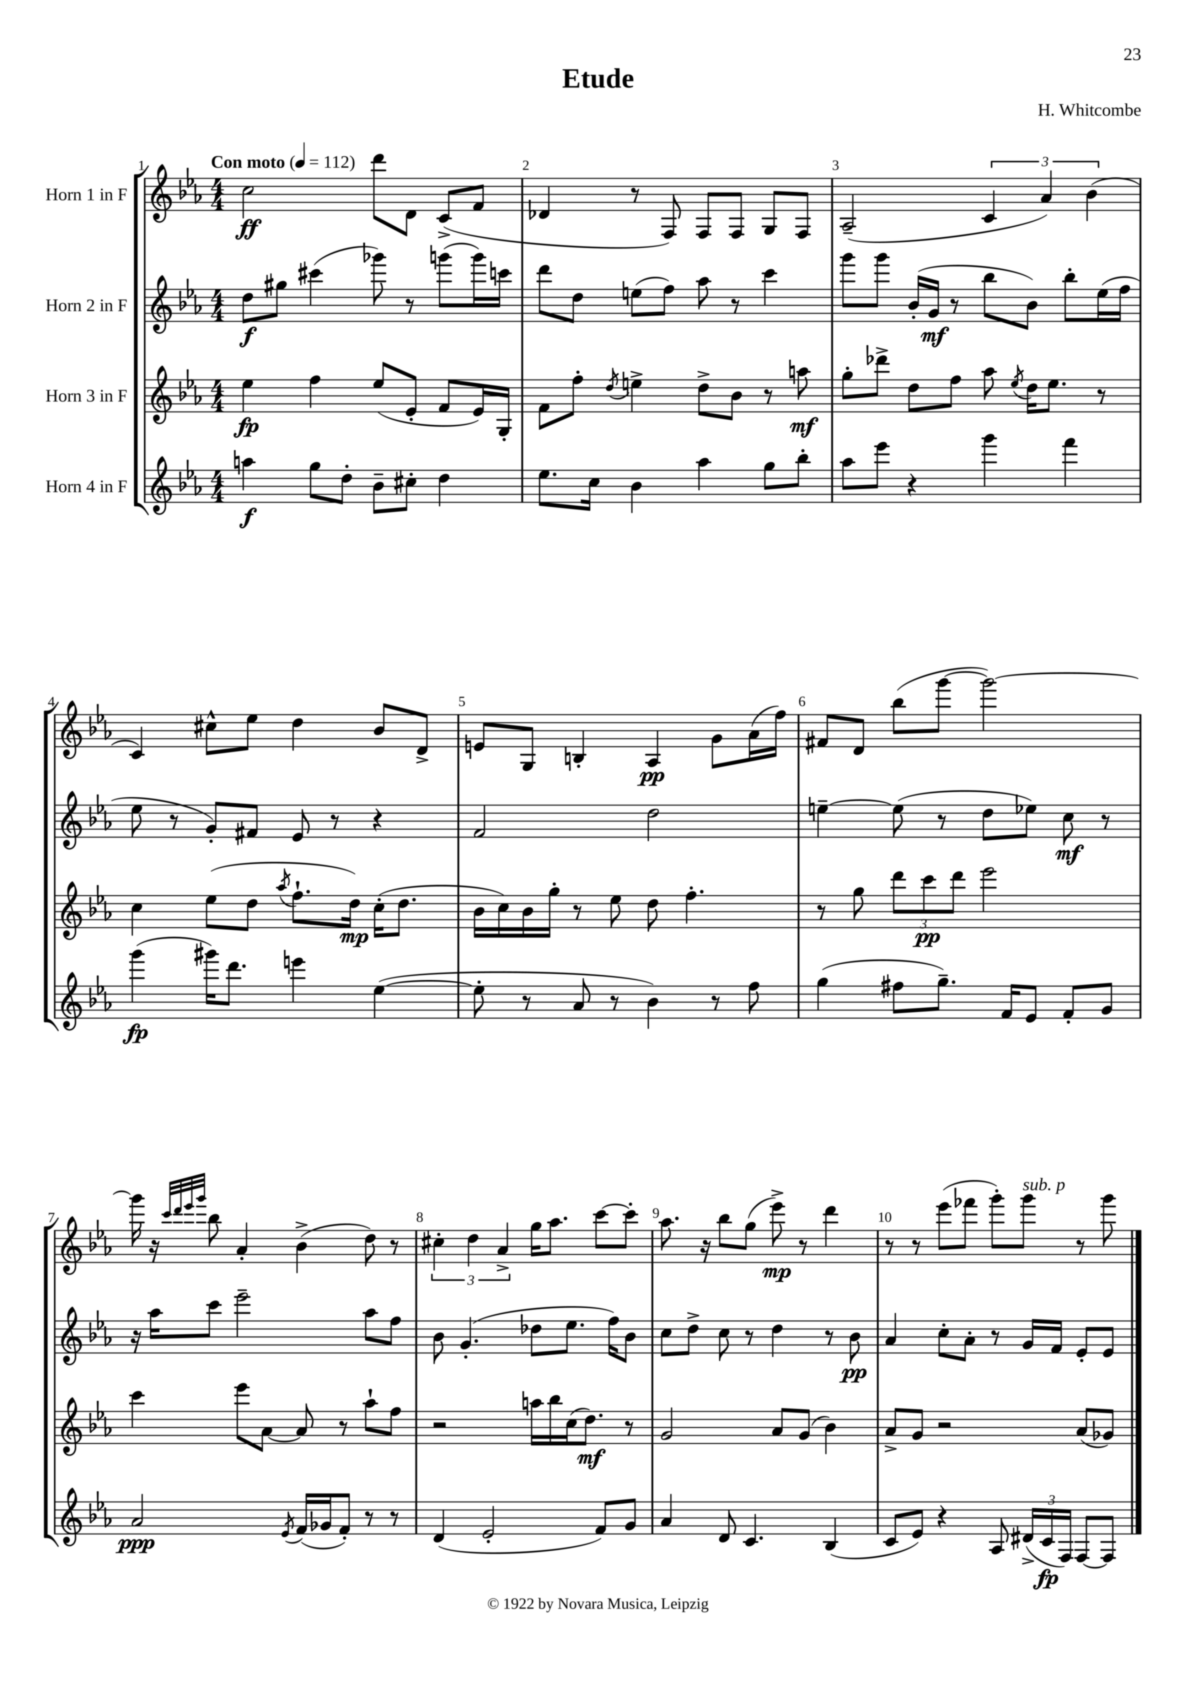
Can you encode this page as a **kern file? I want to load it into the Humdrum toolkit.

**kern	**dynam	**kern	**dynam	**kern	**dynam	**kern	**dynam
*part4	*part4	*part3	*part3	*part2	*part2	*part1	*part1
*staff4	*staff4	*staff3	*staff3	*staff2	*staff2	*staff1	*staff1
*I"Horn 4 in F	*	*I"Horn 3 in F	*	*I"Horn 2 in F	*	*I"Horn 1 in F	*
*clefG2	*	*clefG2	*	*clefG2	*	*clefG2	*
*k[b-e-a-]	*	*k[b-e-a-]	*	*k[b-e-a-]	*	*k[b-e-a-]	*
*M4/4	*	*M4/4	*	*M4/4	*	*M4/4	*
*MM112	*	*MM112	*	*MM112	*	*MM112	*
=1	=1	=1	=1	=1	=1	=1	=1
!	!	!	!	!	!	!LO:TX:a:B:t=Con moto	!
4aan\	f	4ee-\	fp	8dd\L	f	2cc\	ff
.	.	.	.	8gg#X\J	.	.	.
8gg\L	.	4ff\	.	(4ccc#X\	.	.	.
8dd'\J	.	.	.	.	.	.	.
8b-~\L	.	(8ee-/L	.	8ggg-X\)	.	8ddd\L	.
8cc#X'\J	.	8e-'/J	.	8r	.	8d\J	.
4dd\	.	8f/L	.	(8gggn\L	.	(8c^/L	.
.	.	16e-/L)	.	16ggg\L)	.	8f/J	.
.	.	16G'/JJ	.	16cccn\JJ	.	.	.
=2	=2	=2	=2	=2	=2	=2	=2
8.ee-\L	.	8f\L	.	8ddd\L	.	4d-X/	.
.	.	8ff'\J	.	8dd\J	.	.	.
16cc\Jk	.	.	.	.	.	.	.
.	.	8qdd/	.	.	.	.	.
4b-\	.	4een^\	.	(8een\L	.	8r	.
.	.	.	.	8ff\J)	.	8F/)	.
4aa-\	.	8dd^\L	.	8aa-\	.	8F/L	.
.	.	8b-\J	.	8r	.	8F/J	.
8gg\L	.	8r	.	4ccc\	.	8G/L	.
8bb-'\J	.	8aan\	mf	.	.	8F/J	.
=3	=3	=3	=3	=3	=3	=3	=3
8aa-\L	.	8gg'\L	.	8ggg\L	.	(2A-~/	.
8eee-\J	.	8ddd-X^\J	.	8ggg\J	.	.	.
4r	.	8dd\L	.	(16b-'/LL	.	.	.
.	.	.	.	16g/JJ	mf	.	.
.	.	8ff\J	.	8r	.	.	.
4ggg\	.	8aa-\	.	8bb-\L	.	6c/	.
.	.	8qee-/	.	.	.	.	.
.	.	16dd\KL	.	8b-\J)	.	.	.
.	.	.	.	.	.	6a-/)	.
.	.	8.ee-\J	.	.	.	.	.
4fff\	.	.	.	8bb-'\L	.	.	.
.	.	.	.	.	.	(6b-\	.
.	.	8r	.	(16ee-\L	.	.	.
.	.	.	.	16ff\JJ	.	.	.
!!LO:LB:g=z
=4	=4	=4	=4	=4	=4	=4	=4
(4ggg\	fp	4cc\	.	8ee-\	.	4c/)	.
.	.	.	.	8r	.	.	.
16ggg#X\KL)	.	(8ee-\L	.	8g'/L)	.	8cc#X^^\L	.
8.ddd\J	.	.	.	.	.	.	.
.	.	8dd\J	.	8f#X/J	.	8ee-\J	.
.	.	8qaa-/	.	.	.	.	.
4eeen\	.	8.ff`\L	.	8e-/	.	4dd\	.
.	.	.	.	8r	.	.	.
.	.	16dd\Jk)	mp	.	.	.	.
([4ee-\	.	(16cc'\KL	.	4r	.	8b-/L	.
.	.	8.dd\J	.	.	.	.	.
.	.	.	.	.	.	8d^/J	.
=5	=5	=5	=5	=5	=5	=5	=5
8ee-'\]	.	16b-\LL	.	2f/	.	8en/L	.
.	.	16cc\)	.	.	.	.	.
8r	.	16b-\	.	.	.	8G/J	.
.	.	16gg'\JJ	.	.	.	.	.
8a-/	.	8r	.	.	.	4Bn'/	.
8r	.	8ee-\	.	.	.	.	.
4b-\)	.	8dd\	.	2dd\	.	4A-/	pp
.	.	4.ff'\	.	.	.	.	.
8r	.	.	.	.	.	8g\L	.
8ff\	.	.	.	.	.	(16a-\L	.
.	.	.	.	.	.	16ff\JJ)	.
=6	=6	=6	=6	=6	=6	=6	=6
(4gg\	.	8r	.	[4een~\	.	8f#X/L	.
.	.	8gg\	.	.	.	8d/J	.
8ff#X\L	.	12ddd\L	.	(8ee\]	.	(8bb-\L	.
.	.	12ccc\	pp	.	.	.	.
8.gg~\J)	.	.	.	8r	.	[8ggg\J	.
.	.	12ddd\J	.	.	.	.	.
.	.	2eee-\	.	8dd\L	.	2ggg\_)	.
16f/KL	.	.	.	.	.	.	.
8e-/J	.	.	.	8ee-X\J)	.	.	.
8f'/L	.	.	.	8cc\	mf	.	.
8g/J	.	.	.	8r	.	.	.
!!LO:LB:g=z
=7	=7	=7	=7	=7	=7	=7	=7
2a-/	ppp	4ccc\	.	16r	.	16ggg\]	.
.	.	.	.	16aa-\KL	.	16r	.
.	.	.	.	.	.	32qqccc/LLL	.
.	.	.	.	.	.	32qqddd/	.
.	.	.	.	.	.	32qqeee-/	.
.	.	.	.	.	.	32qqggg/JJJ	.
.	.	.	.	8ccc\J	.	8bb-\	.
.	.	8eee-\L	.	2eee-~\	.	4a-'/	.
.	.	[8a-\J	.	.	.	.	.
8qe-/	.	.	.	.	.	.	.
(16f/LL	.	8a-/]	.	.	.	(4b-^\	.
16g-X/J	.	.	.	.	.	.	.
8f'/J)	.	8r	.	.	.	.	.
8r	.	8aa-`\L	.	8aa-\L	.	8dd\)	.
8r	.	8ff\J	.	8ff\J	.	8r	.
=8	=8	=8	=8	=8	=8	=8	=8
(4d/	.	2r	.	8b-\	.	6cc#X'\	.
.	.	.	.	(4.g'/	.	.	.
.	.	.	.	.	.	6dd\	.
2e-'/	.	.	.	.	.	.	.
.	.	.	.	.	.	6a-^/	.
.	.	16aan\LL	.	8dd-X\L	.	16gg\KL	.
.	.	16bb-\	.	.	.	8.aa-\J	.
.	.	(16cc\J	.	8.ee-\J	.	.	.
.	.	8.dd\J)	mf	.	.	.	.
8f/L)	.	.	.	.	.	[8ccc\L	.
.	.	.	.	16ff\KL)	.	.	.
8g/J	.	8r	.	8b-\J	.	8ccc'\J]	.
=9	=9	=9	=9	=9	=9	=9	=9
4a-/	.	2g/	.	8cc\L	.	8.aa-\	.
.	.	.	.	8dd^\J	.	.	.
.	.	.	.	.	.	16r	.
8d/	.	.	.	8cc\	.	8bb-\L	.
4.c/	.	.	.	8r	.	(8gg\J	.
.	.	8a-/L	.	4dd\	.	8eee-^\)	mp
.	.	(8g/J	.	.	.	8r	.
(4B-/	.	4b-\)	.	8r	.	4ddd\	.
.	.	.	.	8b-\	pp	.	.
=10	=10	=10	=10	=10	=10	=10	=10
8c/L	.	8a-^/L	.	4a-/	.	8r	.
8e-/J)	.	8g/J	.	.	.	8r	.
4r	.	2r	.	8cc'\L	.	(8eee-\L	.
.	.	.	.	8a-'\J	.	8fff-X\J	.
8A-/	.	.	.	8r	.	8ggg'\L)	.
!	!	!	!	!	!	!LO:TX:a:i:t=sub. p	!
(24d#X^/LL	.	.	.	16g/LL	.	8ggg\J	.
24c/	fp	.	.	.	.	.	.
.	.	.	.	16f/JJ	.	.	.
24F/JJ)	.	.	.	.	.	.	.
[8F/L	.	(8a-/L	.	8e-'/L	.	8r	.
8F/J]	.	8g-X/J)	.	8e-/J	.	8ggg\	.
==	==	==	==	==	==	==	==
*-	*-	*-	*-	*-	*-	*-	*-
